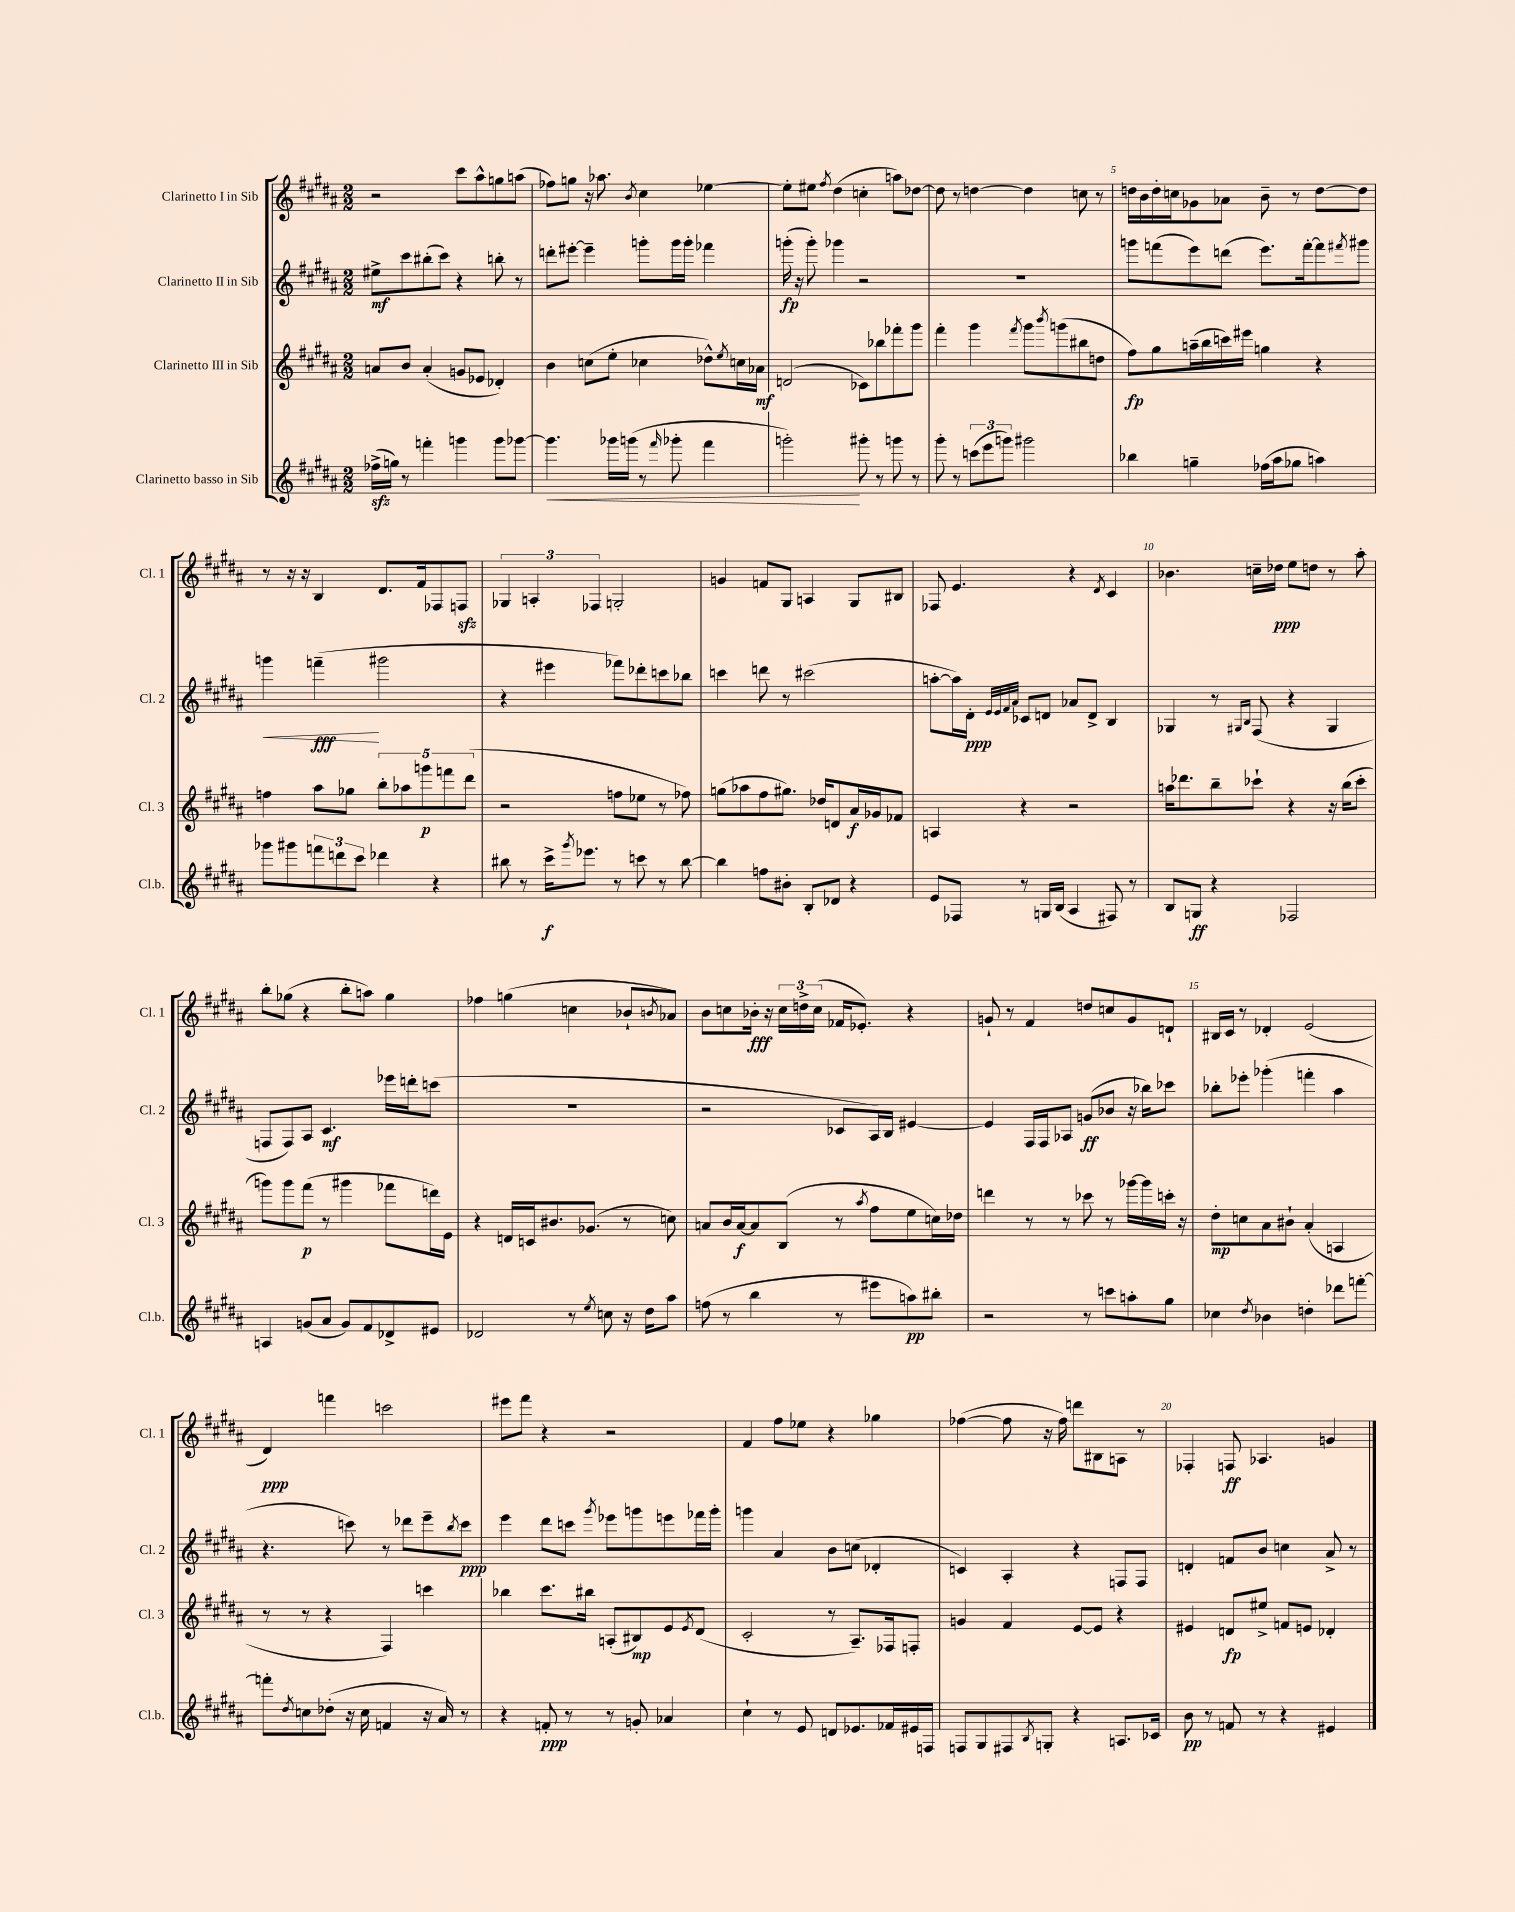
<<
\new StaffGroup <<
\new Staff = "s0" \with { instrumentName = "Clarinetto I in Sib" shortInstrumentName = "Cl. 1" } {
    \clef treble \key b \major \numericTimeSignature \time 2/2
    r2 cis'''8 ais''8-^ g''8 a''8( |
    fes''8) g''8 r16 aes''8. \acciaccatura { b'8 } cis''4 ees''4~ |
    ees''8-. eis''8 \acciaccatura { fis''8 } dis''4( c''4-. a''8) des''8~ |
    des''8 r8 d''4~ d''4 c''8 r8 |
    d''16 b'16 d''16-. c''16 ges'8 aes'8 b'8-- r8 d''8~ d''8 |
    r8 r16 r16 b4 dis'8. fis'16 fes8 f8\sfz |
    \tuplet 3/2 { ges4 a4-. fes4 } g2-. |
    g'4 f'8 gis8 a4 gis8 bis8 |
    fes8 e'4. r4 \acciaccatura { dis'8 } cis'4 |
    bes'4. c''16-- des''16\ppp e''8 d''8 r8 ais''8-. |
    b''8-. ges''8( r4 b''8-. a''8) ges''4 |
    fes''4 g''4( c''4 bes'8-! \acciaccatura { b'8 } aes'8) |
    b'8 c''8 bes'16-.\fff r16 \tuplet 3/2 { c''16 d''16-> c''16( } fes'16 ees'8.-.) r4 |
    g'8-! r8 fis'4 d''8 c''8 g'8 d'8-! |
    bis16 cis'16 r8 des'4-. e'2( |
    dis'4\ppp) f'''4 c'''2 |
    eis'''8 fis'''8 r4 r2 |
    fis'4 fis''8 ees''8 r4 ges''4 |
    fes''4~( fes''8 r16 fes''16) d'''8 bis8 a8 r8 |
    fes4-. f8\ff aes4. g'4 \bar "|." |
}
\new Staff = "s1" \with { instrumentName = "Clarinetto II in Sib" shortInstrumentName = "Cl. 2" } {
    \clef treble \key b \major \numericTimeSignature \time 2/2
    eis''8->\mf cis'''8 bis''8-.( cis'''8) r4 b''8-. r8 |
    d'''8-. eis'''8~-. eis'''4-- g'''8-. g'''16 g'''16-. fes'''4 |
    g'''16-.\fp( r16 g'''8-.) ges'''4 r2 |
    R1 |
    g'''8 f'''8( e'''8) d'''8( e'''8.) f'''16~-. f'''8 \acciaccatura { fis'''8 } gis'''8 |
    g'''4\< f'''4--\fff\!( gis'''2 |
    r4 eis'''4 fes'''8) des'''8-. c'''8 bes''8 |
    c'''4 d'''8 r8 cis'''2( |
    a''8~-. a''16) dis'16-.\ppp \grace { e'32 e'32 fis'32 ais'32 } ces'8 d'8 aes'8 d'8-> b4 |
    ges4 r8 \grace { gis16 b16 } fis8( r4 gis4 |
    f8 f8) ais8 cis'4.\mf ees'''16 d'''16-. c'''8( |
    R1 |
    r2 ces'8 ais16) b16 eis'4~ |
    eis'4 fis16 fis16 aes8 g'8\ff( bes'8 r16 bes''16) ces'''8 |
    bes''8-. ees'''8-. ges'''4-.( f'''4-. ais''4 |
    r4. c'''8) r8 des'''8 e'''8-- \acciaccatura { b''8 } c'''8\ppp |
    e'''4 dis'''8 c'''8 \acciaccatura { gis'''8 } ees'''8 g'''8 e'''8 fes'''16 g'''16-. |
    g'''4 ais'4 b'8 c''8( des'4-. |
    c'4) ais4-. r4 f8 f8 |
    d'4-. f'8 b'8 c''4 ais'8-> r8 \bar "|." |
}
\new Staff = "s2" \with { instrumentName = "Clarinetto III in Sib" shortInstrumentName = "Cl. 3" } {
    \clef treble \key b \major \numericTimeSignature \time 2/2
    a'8 b'8 a'4-.( g'8 ees'8 des'4-.) |
    b'4 c''8( e''8-. ces''4 des''8-^) \acciaccatura { e''8 } c''16 aes'16\mf |
    d'2( ces'8) bes''8 fes'''8-. gis'''8 |
    fis'''4-. gis'''4 \acciaccatura { fis'''8 } gis'''8 \acciaccatura { b'''8 } g'''8( bis''8 d''8 |
    fis''8\fp) gis''8 a''16--( b''16 c'''16) eis'''16 g''4 r4 |
    f''4 ais''8 ges''8 \tuplet 5/4 { b''8-. aes''8 g'''8\p f'''8 dis'''8( } |
    r2 f''8 ees''8 r8 fes''8) |
    g''8( aes''8 fis''8 gis''8.) des''16 d'8 ais'16\f ges'16 fes'8 |
    a4 r4 r2 |
    a''16 des'''8. b''8-- ces'''8-! r4 r16 b''16( ces'''8-. |
    g'''8) g'''8 fis'''8\p( r8 gis'''4 fes'''8 d'''16) e'16 |
    r4 d'16 c'16 bis'8. ges'8.( r8 c''8) |
    a'8 b'16 a'16~\f a'8 b8( r8 \acciaccatura { ais''8 } fis''8 e''8 c''16) des''16 |
    d'''4 r8 r8 ces'''8 r8 ges'''16~ ges'''16 c'''16-. r16 |
    dis''8-.\mp c''8 ais'8 bis'8-! ais'4-.( a4 |
    r8 r8 r4 fis4) c'''4 |
    bes''4 cis'''8. bis''16 a8-.( bis8\mp) e'8 \acciaccatura { e'8 } dis'8( |
    cis'2-. r8 ais8.--) fes16 f8-. |
    g'4 fis'4 e'8~ e'8 r4 |
    eis'4 d'8\fp eis''8-> f'8 e'8 des'4-. \bar "|." |
}
\new Staff = "s3" \with { instrumentName = "Clarinetto basso in Sib" shortInstrumentName = "Cl.b." } {
    \clef treble \key b \major \numericTimeSignature \time 2/2
    fes''16->\sfz( g''16) r8 f'''4-. g'''4 g'''8 ges'''8~ |
    ges'''4.\< ges'''16 g'''16( r8 \grace { fis'''16 } ges'''8-. fis'''4 |
    g'''2-.\!) gis'''8-. r8 g'''8 r8 |
    gis'''8-. r8 \tuplet 3/2 { c'''8( e'''8 g'''8) } gis'''2 |
    bes''4 g''4-- fes''16( ais''16 ges''8 a''4) |
    ges'''8 gis'''8 \tuplet 3/2 { f'''8 d'''8 cis'''8 } des'''4 r4 |
    bis''8 r8 cis'''16->\f \acciaccatura { gis'''8 } ees'''8. r8 c'''8 r8 bis''8~ |
    bis''4 f''8 bis'8-. b8-. des'8 r4 |
    e'8 fes8 r8 g16 b16( ais4 fis8) r8 |
    b8 g8\ff r4 fes2 |
    a4 g'8( ais'8 g'8) fis'8 des'8-> eis'8 |
    des'2 r8 \acciaccatura { e''8 } c''8 r16 dis''16 ais''8 |
    f''8( r8 b''4 r8 eis'''8 a''8\pp) bis''8-. |
    r2 r8 c'''8 a''8-. gis''8 |
    ces''4 \acciaccatura { dis''8 } bes'4 d''4-. des'''8 f'''8~-. |
    f'''8-. \acciaccatura { dis''8 } c''8 des''8-.( r16 c''16 f'4 r16 ais'16) r8 |
    r4 f'8-.\ppp r8 r8 g'8-. aes'4 |
    cis''4-! r8 e'8 d'8 ees'8. fes'16 eis'16 f16 |
    f8 gis8 fis8 \acciaccatura { b8 } g8-. r4 a8. ces'16 |
    b'8\pp r8 f'8 r8 r4 eis'4 \bar "|." |
}
>>
>>
\layout { \context { \Score \override BarNumber.break-visibility = ##(#f #t #t) barNumberVisibility = #(every-nth-bar-number-visible 5) } }
